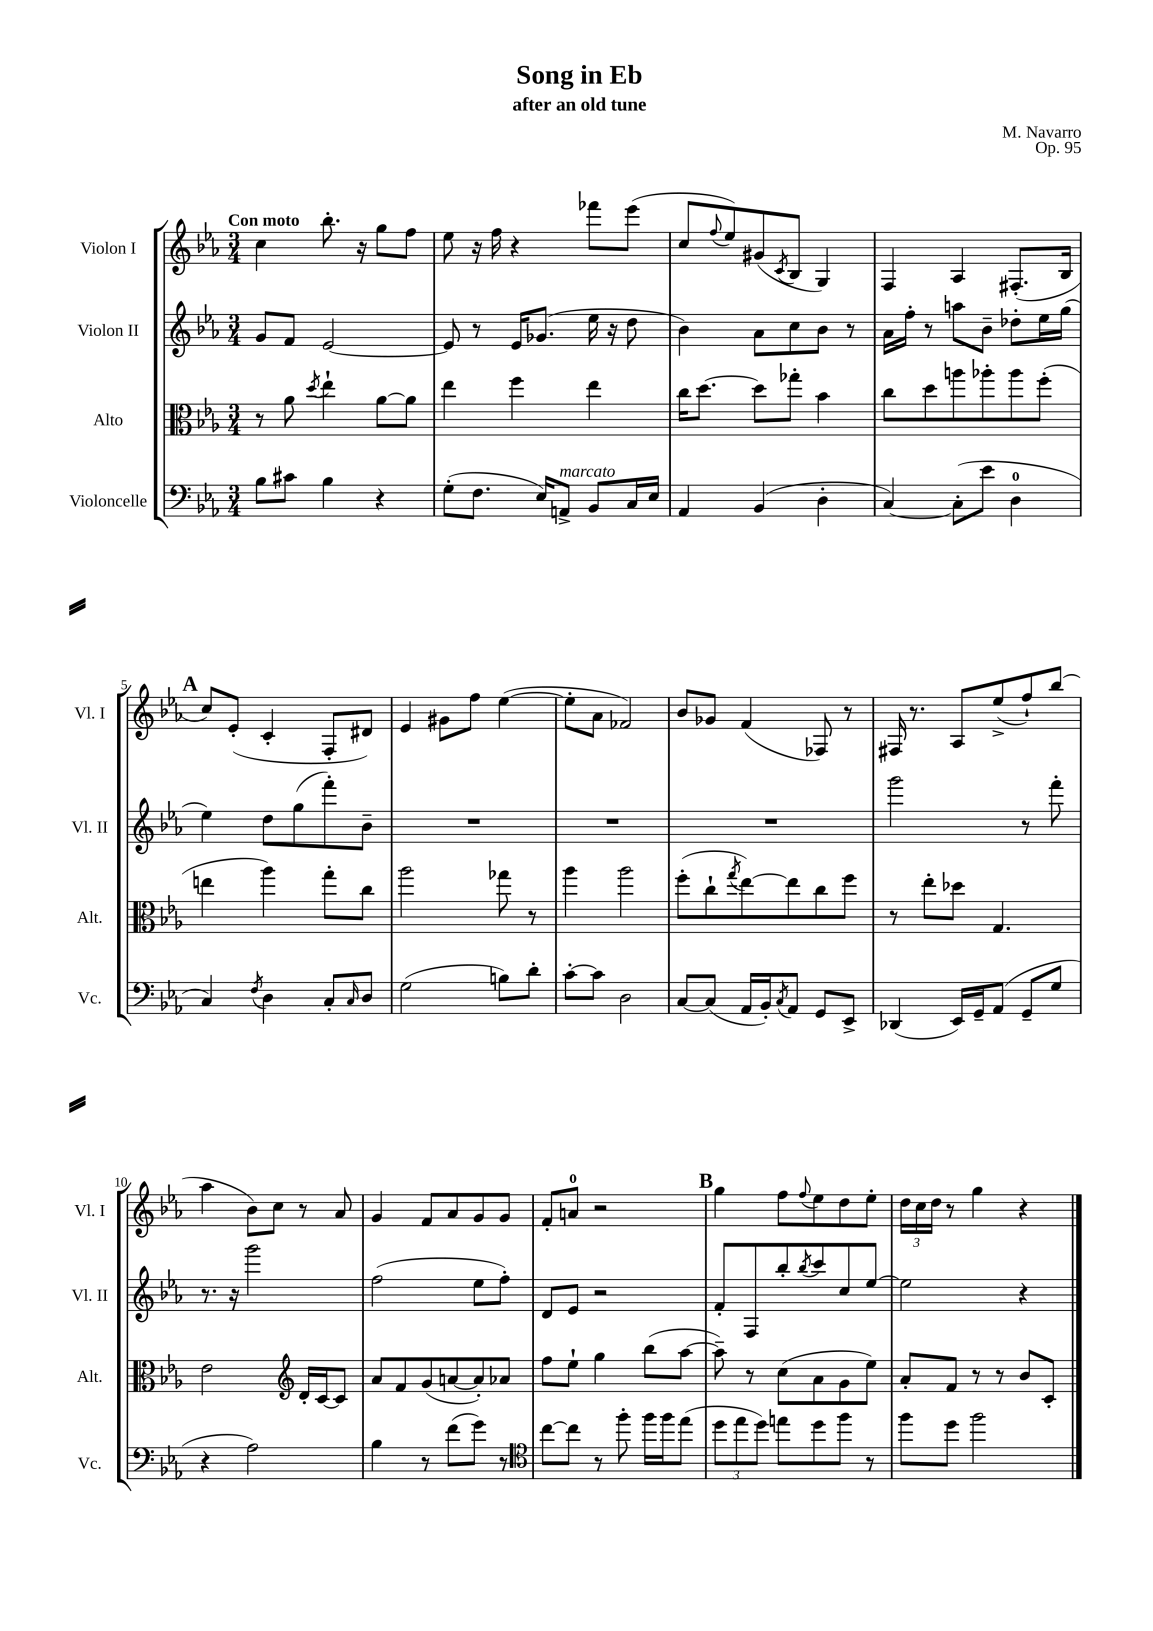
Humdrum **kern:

**kern	**kern	**kern	**kern
*part4	*part3	*part2	*part1
*staff4	*staff3	*staff2	*staff1
*I"Violoncelle	*I"Alto	*I"Violon II	*I"Violon I
*I'Vc.	*I'Alt.	*I'Vl. II	*I'Vl. I
*clefF4	*clefC3	*clefG2	*clefG2
*k[b-e-a-]	*k[b-e-a-]	*k[b-e-a-]	*k[b-e-a-]
*M3/4	*M3/4	*M3/4	*M3/4
=1	=1	=1	=1
!	!	!	!LO:TX:a:B:t=Con moto
8B-\L	8r	8g/L	4cc\
8c#X\J	8a-\	8f/J	.
.	8qdd/	.	.
4B-\	4ee-`\	[2e-/	8.bb-'\
.	.	.	16r
4r	[8a-\L	.	8gg\L
.	8a-\J]	.	8ff\J
=2	=2	=2	=2
(8G'\L	4ee-\	8e-/]	8ee-\
8.F\J	.	8r	16r
.	.	.	16ff\
.	4ff\	16e-/KL	4r
16E-/KL)	.	(8.g-X/J	.
!LO:TX:a:i:t=marcato	!	!	!
8AAn^/J	.	.	.
8BB-/L	4ee-\	16ee-\	8fff-X\L
.	.	16r	.
16C/L	.	8dd\	(8eee-\J
16E-/JJ	.	.	.
=3	=3	=3	=3
4AA-/	16cc\KL	4b-\)	8cc/L
.	[8.dd\J	.	.
.	.	.	8qqff/
.	.	.	8ee-/)
(4BB-/	8dd\L]	8a-\L	(8g#X/
.	.	.	8qc/
.	8gg-X'\J	8cc\	8B-/J
4D'\	4b-\	8b-\J	4G/)
.	.	8r	.
=4	=4	=4	=4
[4C/)	8cc\L	16a-\LL	4F/
.	.	16ff'\JJ	.
.	8dd\	8r	.
(8C'\L]	8aan\	8aan\L	4A-/
8e-\J	8aa-X'\	8b-~\J	.
4D\	8aa-\	8dd-X'\L	(8.F#X'/L
.	(8ff'\J	16ee-\L	.
.	.	(16gg\JJ	16B-/Jk
!!LO:LB:g=z
!!LO:REH:place=s1:t=A
=5	=5	=5	=5
4C/)	4een\	4ee-\)	8cc/L)
.	.	.	(8e-'/J
8qF/	.	.	.
4D\	4aa-\)	8dd\L	4c'/
.	.	(8gg\	.
8C'/L	8gg'\L	8fff'\)	8F'/L
16qqC/	.	.	.
8D/J	8cc\J	8b-~\J	8d#X/J)
=6	=6	=6	=6
(2G\	2aa-\	2.r	4e-/
.	.	.	8g#X\L
.	.	.	8ff\J
8Bn\L)	8gg-X\	.	([4ee-\
8d'\J	8r	.	.
=7	=7	=7	=7
[8c'\L	4aa-\	2.r	8ee-'\L]
8c\J]	.	.	8a-\J
2D\	2aa-\	.	2f-X/)
=8	=8	=8	=8
[8C/L	(8ff'\L	2.r	8b-/L
(8C/J]	8cc`\	.	8g-X/J
.	8qgg/	.	.
16AA-/LL	[8ee-\)	.	(4f/
16BB-'/J)	.	.	.
8qC/	.	.	.
8AA-/J	8ee-\]	.	.
8GG/L	8cc\	.	8F-X/)
8EE-^/J	8ff\J	.	8r
=9	=9	=9	=9
(4DD-X/	8r	2ggg\	16F#X/
.	.	.	8.r
.	8ee-'\L	.	.
16EE-/LL)	8dd-X\J	.	8A-/L
16GG~/J	.	.	.
(8AA-/J	4.G/	.	(8ee-^/
8GG~/L	.	8r	8ff`/)
8G/J	.	8fff'\	(8bb-/J
!!LO:LB:g=z
=10	=10	=10	=10
4r	2e-\	8.r	4aa-\
.	.	16r	.
2A-\)	.	2ggg\	8b-\L)
.	.	.	8cc\J
*	*clefG2	*	*
.	16d'/LL	.	8r
.	[16c/J	.	.
.	8c/J]	.	8a-/
=11	=11	=11	=11
4B-\	8a-/L	(2ff\	4g/
.	8f/	.	.
8r	(8g/	.	8f/L
(8f\L	[8an/	.	8a-/
8g\J)	8a'/])	8ee-\L	8g/
8r	8a-X/J	8ff'\J)	8g/J
=12	=12	=12	=12
*clefC4	*	*	*
[8cc\L	8ff\L	8d/L	8f'/L
8cc\J]	8ee-`\J	8e-/J	8an/J
8r	4gg\	2r	2r
8ff'\	.	.	.
16ff\LL	(8bb-\L	.	.
16ff\J	.	.	.
(8ee-\J	[8aa-\J	.	.
!!LO:REH:place=s1:t=B
=13	=13	=13	=13
12dd\L	8aa-~\])	8f'/L	4gg\
12ee-\	.	.	.
.	8r	8F/	.
12dd\J)	.	.	.
8een\L	(8cc\L	8bb-'/	8ff\L
.	.	8qbb-/	8qqff/
8dd\	8a-\	8ccc/	8ee-\
8ff\J	8g\	8cc/	8dd\
8r	8ee-\J)	[8ee-/J	8ee-'\J
=14	=14	=14	=14
8ff\L	8a-'/L	2ee-\]	24dd\LL
.	.	.	24cc\
.	.	.	24dd\JJ
8dd\J	8f/J	.	8r
2ff\	8r	.	4gg\
.	8r	.	.
.	8b-/L	4r	4r
.	8c'/J	.	.
==	==	==	==
*-	*-	*-	*-
